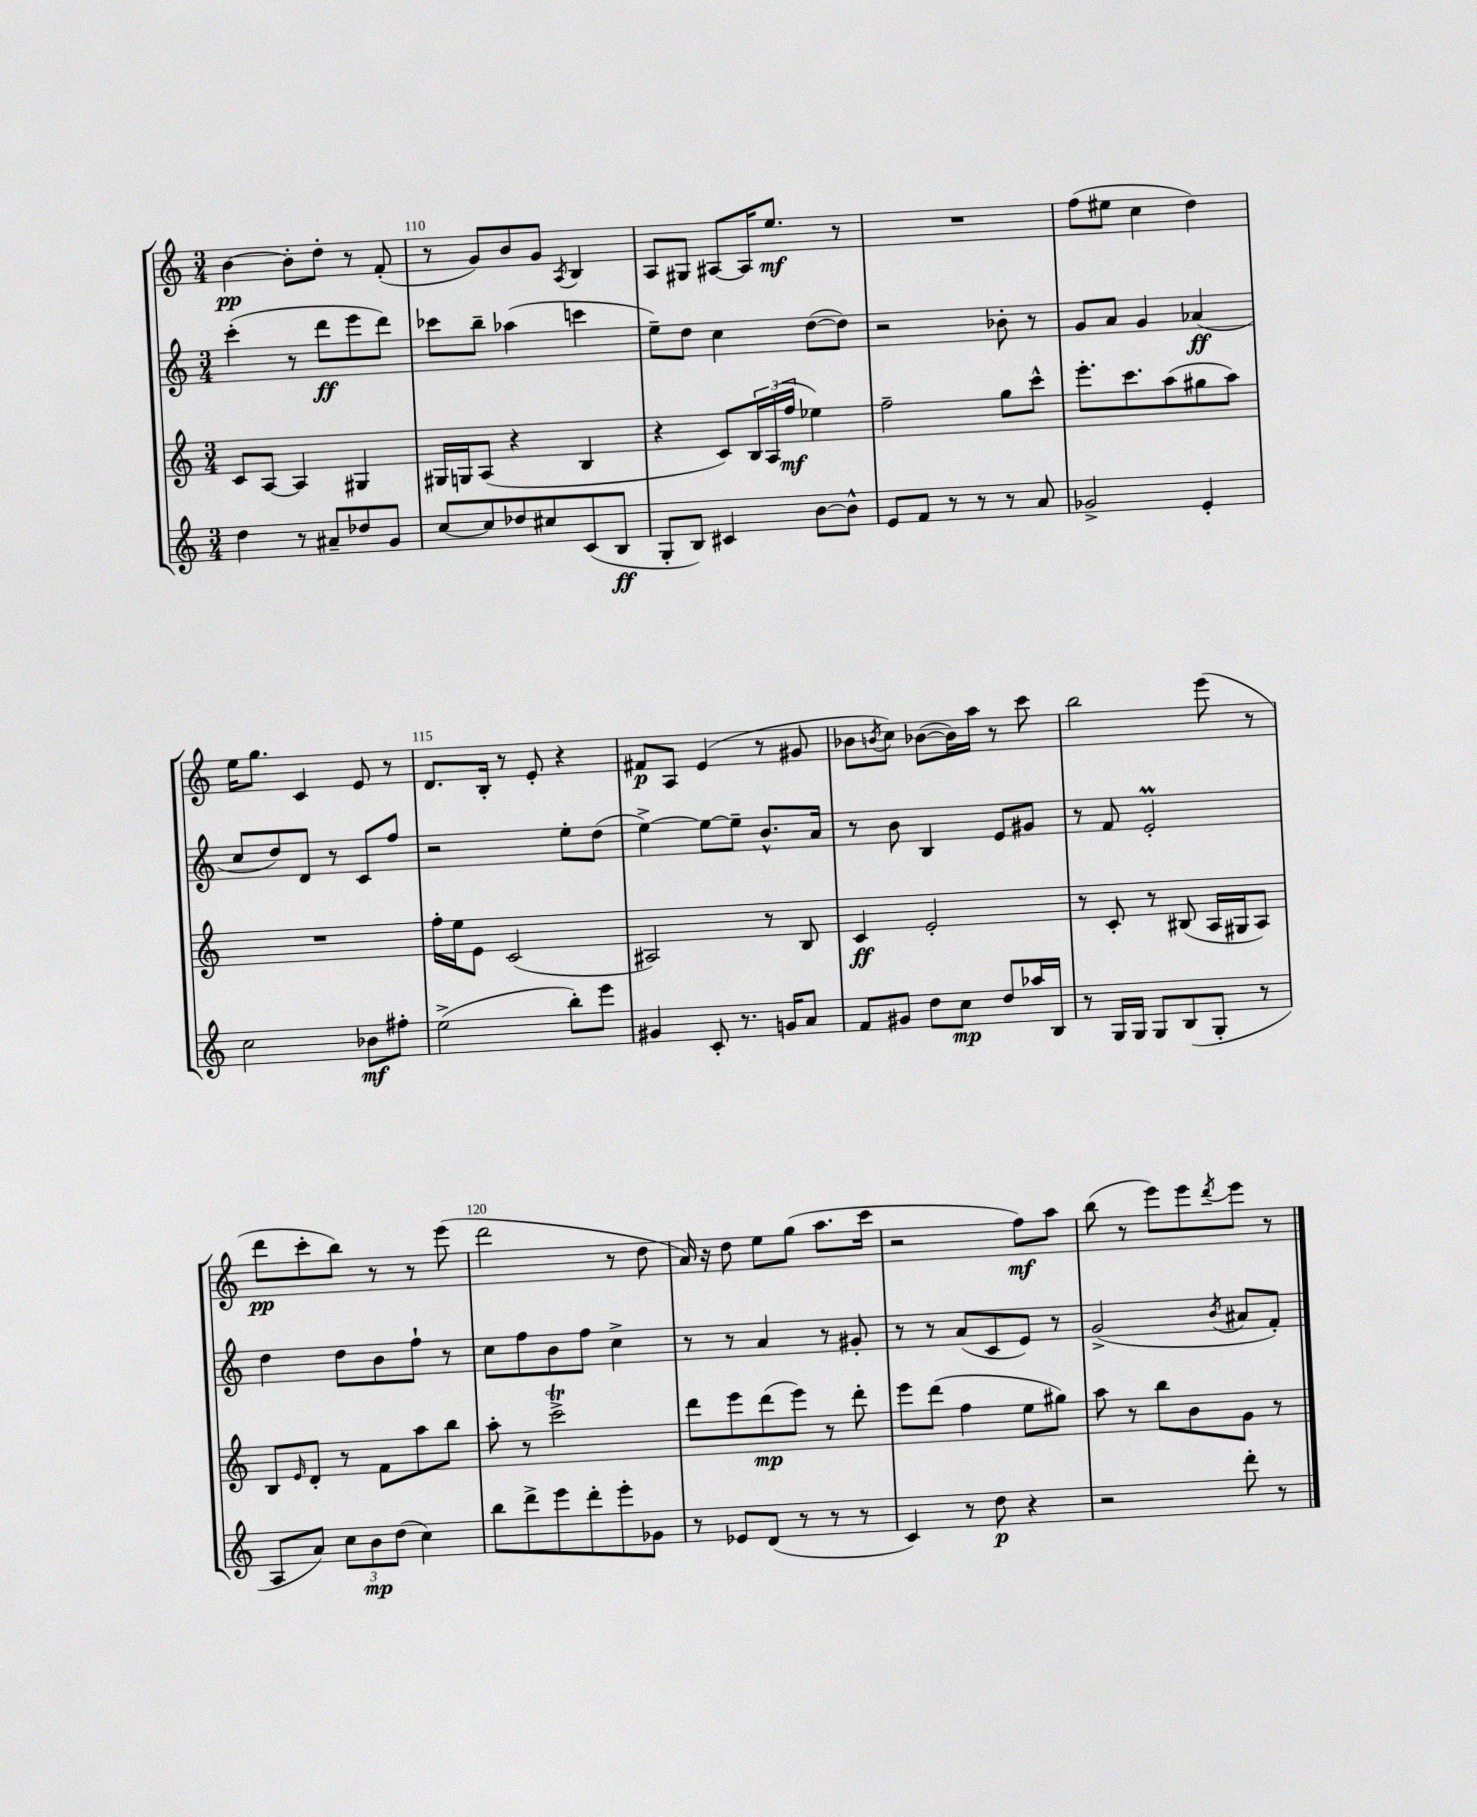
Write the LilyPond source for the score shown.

<<
\new StaffGroup <<
\new Staff = "s0" {
    \clef treble \key c \major \numericTimeSignature \time 3/4
    b'4~\pp b'8-. d''8-. r8 f'8-.( |
    r8 g'8) b'8 g'8 \acciaccatura { a8 } b4 |
    a8 gis8 ais8~ ais16 e''8.\mf r8 |
    R2. |
    f''8( eis''8 c''4 d''4) |
    e''16 g''8. c'4 e'8 r8 |
    d'8. b16-. r8 e'8-. r4 |
    fis'8\p a8 e'4( r8 gis'8 |
    bes'8 \acciaccatura { b'8 } c''8) bes'8~( bes'16) a''16 r8 c'''8 |
    b''2 e'''8( r8 |
    d'''8\pp c'''8-. b''8) r8 r8 e'''8( |
    d'''2 r8 d''8 |
    a'16) r16 d''8 e''8 g''8( a''8. c'''16 |
    r2 f''8\mf) a''8 |
    b''8( r8 e'''8) e'''8 \acciaccatura { d'''8 } e'''8 r8 \bar "|." |
}
\new Staff = "s1" {
    \clef treble \key c \major \numericTimeSignature \time 3/4
    c'''4-.( r8 d'''8\ff e'''8 d'''8) |
    ces'''8 b''8-- aes''4( c'''4 |
    e''8--) d''8 c''4 d''8~( d''8) |
    r2 bes'8-. r8 |
    g'8 a'8 g'4 aes'4\ff( |
    c''8 d''8) d'8 r8 c'8 f''8 |
    r2 e''8-. d''8( |
    e''4~->) e''8~ e''8-- b'8.-^ a'16 |
    r8 b'8 b4 e'8 gis'8 |
    r8 f'8 e'2-.\prall |
    d''4 d''8 b'8 f''8-! r8 |
    c''8 f''8 b'8 f''8 c''4-> |
    r8 r8 a'4 r8 gis'8-. |
    r8 r8 a'8( c'8 e'8) r8 |
    g'2->( \acciaccatura { b'8 } ais'8 f'8-.) \bar "|." |
}
\new Staff = "s2" {
    \clef treble \key c \major \numericTimeSignature \time 3/4
    c'8 a8~ a4 gis4 |
    gis16 g16 a8( r4 b4 |
    r4 c'8) \tuplet 3/2 { b16 a16( f''16\mf } ees''4) |
    f''2-- g''8 c'''8-^ |
    e'''8.-. c'''8. a''8( gis''8 a''8) |
    R2. |
    f''16-. e''16 e'8 c'2( |
    ais2) r8 b8 |
    c'4\ff e'2-. |
    r8 c'8-. r8 bis8( a16 gis16 a8) |
    b8 \grace { e'16 } d'8-. r8 f'8 a''8 b''8 |
    a''8-. r8 c'''2->\trill |
    d'''8 e'''8 d'''8\mp( e'''8) r8 d'''8-. |
    e'''8 d'''8( f''4 e''8 gis''8) |
    a''8 r8 b''8 b'8 g'8 r8 \bar "|." |
}
\new Staff = "s3" {
    \clef treble \key c \major \numericTimeSignature \time 3/4
    d''4 r8 ais'8-- des''8 g'8 |
    c''8~ c''8 des''8 cis''8 c'8( b8\ff |
    g8-. b8) cis'4 b'8~ b'8-^ |
    e'8 f'8 r8 r8 r8 a'8 |
    ges'2-> e'4-. |
    c''2 bes'8\mf fis''8-. |
    e''2->( b''8-.) e'''8 |
    gis'4 c'8-. r8. g'16 a'8 |
    f'8 gis'8 d''8 c''8\mp d''8 aes''16 b16 |
    r8 g16 g16 g8 b8( g8-. r8 |
    a8 a'8) \tuplet 3/2 { c''8 b'8\mp d''8( } c''4) |
    b''8 d'''8-> e'''8 d'''8-. e'''8-. ges'8 |
    r8 ees'8 d'8( r8 r8 r8 |
    c'4) r8 d''8\p r4 |
    r2 d'''8-. r8 \bar "|." |
}
>>
>>
\layout { \context { \Score currentBarNumber = #109 \override BarNumber.break-visibility = ##(#f #t #t) barNumberVisibility = #(every-nth-bar-number-visible 5) } }
